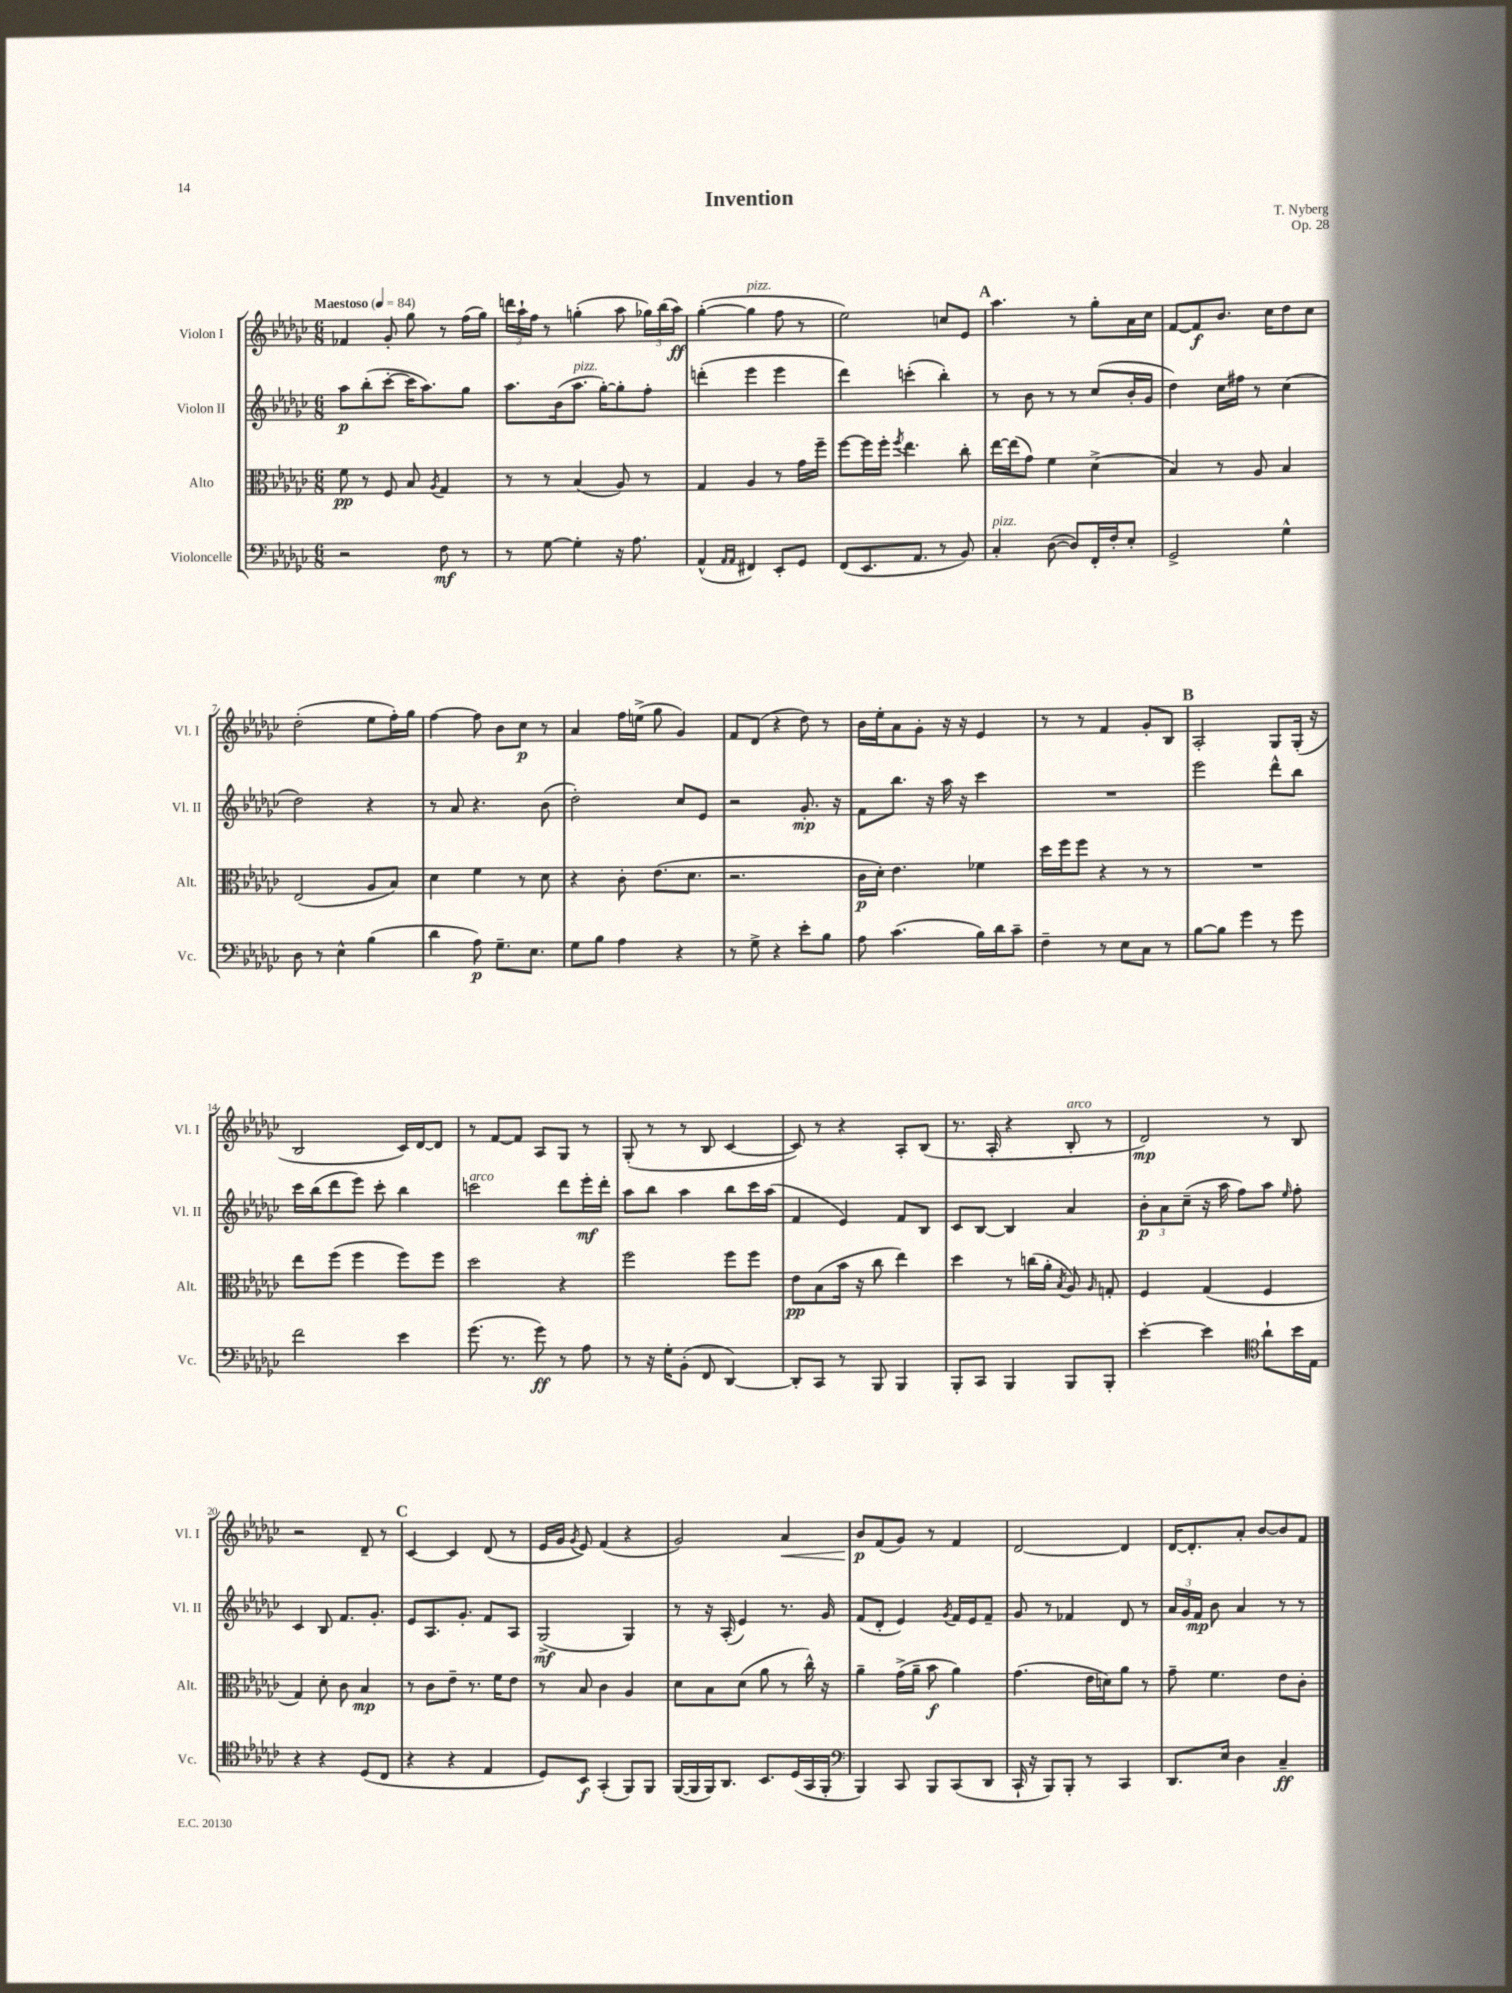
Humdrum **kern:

**kern	**kern	**kern	**kern
*staff4	*staff3	*staff2	*staff1
*clefF4	*clefC3	*clefG2	*clefG2
*k[b-e-a-d-g-c-]	*k[b-e-a-d-g-c-]	*k[b-e-a-d-g-c-]	*k[b-e-a-d-g-c-]
*M6/8	*M6/8	*M6/8	*M6/8
*MM84	*MM84	*MM84	*MM84
2r	8f\	8aa-\L	4f-/
.	8r	(8bb-'\	.
.	8F/	[8ccc-'\J	8g-'/
.	8B-/	16ccc-\]LK	8gg-\
.	.	8.aa-\)	.
.	8qA-/	.	.
8F\	4G-/	.	8r
8r	.	8gg-\J	(16ff\LL
.	.	.	16gg-\JJ)
=	=	=	=
8r	8r	8.aa-\L	24ddd\LL
.	.	.	24aa-`\
.	.	.	24ff\JJ
[8G-\	8r	.	8r
.	.	(16b-\k	.
4G-'\]	(4B-/	8.aa-\J	(4gg'\
.	.	[16gg-'\LK)	.
16r	8A-/)	8gg-'\]	8aa-\
8.A-\	.	.	.
.	8r	8ff'\J	24gg-\LL)
.	.	.	(24bb-\
.	.	.	24aa-\JJ)
=	=	=	=
(4AA-^^/	4G-/	(4ddd'\	([4gg-'\
16qqAA-/LL	.	.	.
16qqAA-/JJ	.	.	.
4FF#/)	4A-/	4eee-\	4gg-\]
8EE-'/L	8r	4eee-\	8ff\
8GG-/J	16g-\LL	.	8r
.	16ff~\JJ	.	.
=	=	=	=
(8FF/L	[8ff\L	4ddd-\)	2ee-\)
8.EE-/	16ff\]L	.	.
.	16ff'\JJ	.	.
.	8qff/	.	.
.	4.ee-\	(4ccc'\	.
8.AA-/J	.	.	.
8r	.	4bb-'\)	8cc/L
8BB-/)	8cc-'\	.	8e-/J
=	=	=	=
4C-'/	[16ee-\LL	8r	4.aa-\
.	(16ee-\]J	.	.
.	8g-\J)	8b-\	.
([8D-\	4f\	8r	.
8D-/]L)	.	8r	8r
16FF'/L	(4d-^\	(8cc-/L	8gg-'\L
16F'/J	.	.	.
8E-'/J	.	16b-'/L	16a-\L
.	.	16g-/JJ	16cc-\JJ
=	=	=	=
2GG-^/	4B-/)	4dd-\)	[8f/L
.	.	.	8f/]
.	8r	16cc-\LL	8.b-/J
.	.	16ff#\JJ	.
.	8A-/	8r	.
.	.	.	16cc-\LK
4G-^^\	4B-/	(4cc-\	8dd-\
.	.	.	8cc-\J
=	=	=	=
8D-\	(2E-/	2dd-\)	(2dd-'\
8r	.	.	.
4E-^^\	.	.	.
(4B-\	8A-/L	4r	8ee-\L
.	8B-/J)	.	16ff'\L)
.	.	.	16gg-\JJ
=	=	=	=
4d-\	4d-\	8r	[4ff\
.	.	8a-/	.
8A-\)	4f\	4.r	8ff\]
8.G-~\L	.	.	8b-\L
.	8r	.	8cc-\J
8.E-\J	.	.	.
.	8d-\	(8b-\	8r
=	=	=	=
8G-\L	4r	2dd-'\)	4a-/
8B-\J	.	.	.
4A-\	8c-'\	.	16ff\LL
.	.	.	(16ee^\JJ
.	(8.e-\L	.	8gg-\
4r	.	8cc-/L	4g-/)
.	8.d-\J	.	.
.	.	8e-/J	.
=	=	=	=
8r	2.r	2r	8f/L
8G-^\	.	.	(8d-/J
4r	.	.	4r
8e-'\L	.	8.g-'/	8dd-\)
8B-\J	.	.	8r
.	.	16r	.
=	=	=	=
8A-\	16c-\LL	8f\L	16b-\LL
.	16d-'\JJ)	.	16ee-'\J
(4.c-\	4.e-\	8.bb-\J	8a-\
.	.	.	8g-'\J
.	.	16r	.
.	.	16aa-\	16r
.	.	16r	16r
16B-\LL)	4f-\	4ccc-\	4e-/
16d-\J	.	.	.
8c-~\J	.	.	.
=	=	=	=
4F~\	16dd-\LL	2.r	8r
.	16ff\J	.	.
.	8ff\J	.	8r
8r	4r	.	4f/
8E-\L	.	.	.
8C-\J	8r	.	8g-'/L
8r	8r	.	8B-/J
=	=	=	=
[8B-\L	2.r	2eee-\	2A-'/
8B-\]J	.	.	.
4g-\	.	.	.
8r	.	8ddd-^^\L	8G-/L
8g-\	.	8bb-\J	(16G-'/Jk
.	.	.	16r
=	=	=	=
2f\	8ee-\L	16ccc-\LL	2B-/
.	.	(16bb-\J	.
.	(8ff\J	8ddd-\	.
.	4ff\	8eee-\J)	.
.	.	8ccc-'\	.
4e-\	8ff\L)	4bb-\	16c-/LL)
.	.	.	[16d-/J
.	8ff\J	.	8d-/]J
=	=	=	=
(8.g-\	2dd-\	2ccc\	8r
.	.	.	[8f/L
8.r	.	.	.
.	.	.	8f/]J
8g-\)	.	.	8A-/L
8r	4r	8ddd-\L	8G-/J
8A-\	.	16eee-'\L	8r
.	.	16ddd-'\JJ	.
=	=	=	=
8r	2ff\	8aa-\L	(8G-'/
16r	.	8bb-\J	8r
16G-'\LK	.	.	.
(8BB-'\J	.	4aa-\	8r
8FF/	.	.	8B-/
[4DD-/)	8ff\L	8bb-\L	[4c-/
.	8ff\J	16ccc-\L	.
.	.	(16aa-\JJ	.
=	=	=	=
8DD-'/]L	8e-\L	4f/	8c-/])
8CC-/J	(8B-\	.	8r
8r	16b-\Jk	4e-/)	4r
.	16r	.	.
8BBB-/	8cc-\	.	.
4BBB-/	4ee-\)	8f/L	8A-'/L
.	.	8B-/J	(8B-/J
=	=	=	=
8BBB-'/L	4dd-\	8c-/L	8.r
8CC-/J	.	[8B-/J	.
.	.	.	16A-'/
4BBB-/	8r	4B-/]	4r
.	(16cc\LL	.	.
.	16a-'\JJ	.	.
.	8qB-/	.	.
8BBB-/L	8A-/)	4a-/	8B-'/
.	16qqA-/	.	.
8BBB-'/J	8G'/	.	8r
=	=	=	=
[4e-'\	4F/	12b-'\L	2d-/)
.	.	12a-\	.
.	.	(12cc-~\J	.
4e-\]	(4G-/	16r	.
.	.	16aa-\	.
.	.	8ff\L)	.
*clefC4	*	*	*
8a-`\L	4F/	8aa-\J	8r
.	.	16qqee-/	.
16b-\L	.	8ff'\	8B-/
16E-\JJ	.	.	.
=	=	=	=
4r	4G-/)	4c-/	2r
4r	8d-'\	8B-/	.
.	8c-\	8.f/L	.
(8D-/L	4B-/	.	8d-~/
.	.	8.g-'/J	.
8C-/J	.	.	8r
=	=	=	=
4r	8r	8e-/L	[4c-/
.	8c-\L	8.A-/	.
4r	8e-~\J	.	4c-/]
.	.	8.g-'/J	.
.	8.r	.	.
4E-/	.	8f/L	(8d-/
.	16f\LK	.	.
.	8e-\J	8A-/J	8r
=	=	=	=
8D-/L)	8r	(2G-^/	16e-/LL
.	.	.	16g-/JJ
.	.	.	8qg-/
8BB-/J	8B-/	.	8e-/)
(4GG-'/	4c-\	.	(4f/
8FF/L)	4A-/	4G-/)	4r
8FF/J	.	.	.
=	=	=	=
([16FF/LL	8d-\L	8r	2g-/)
16FF/]	.	.	.
16FF/J)	8B-\	16r	.
8.AA-/J	.	(16A-'/	.
.	(8d-\J	4e-/)	.
8.BB-/L	8a-\	.	.
.	8r	8.r	4a-/
(16D-/L	.	.	.
16GG-/	16cc-^^\)	.	.
16FF'/JJ	16r	16g-/	.
=	=	=	=
*clefF4	*	*	*
4BBB-/)	4a-~\	(8f/L	8b-/L
.	.	8d-'/J	(8f/
8CC-/	(16g-^\LL	4e-/)	8g-/J)
.	16a-~\JJ	.	.
8BBB-/L	8b-\	.	8r
.	.	8qg-/	.
(8CC-/	4a-\)	16f/LL	4f/
.	.	16e-/J	.
8DD-/J	.	8f~/J	.
=	=	=	=
16CC-`/	(4.g-\	8g-/	[2d-/
16r	.	.	.
8BBB-/L)	.	8r	.
8BBB-'/J	.	4f-/	.
8r	16e-\LL	.	.
.	16d\J)	.	.
4CC-/	8a-\J	8d-/	4d-/]
.	8r	8r	.
=	=	=	=
8.DD-/L	8g-~\	24a-/LL	[16d-/LK
.	.	24g-/	.
.	.	.	8.d-'/]
.	.	24f/JJ	.
.	4.f\	8b-\	.
16E-/Jk	.	.	.
4D-\	.	4a-/	8a-'/J
.	.	.	[8b-/L
4C-~/	8e-\L	8r	8b-/]
.	8c-'\J	8r	8f/J
==	==	==	==
*-	*-	*-	*-
